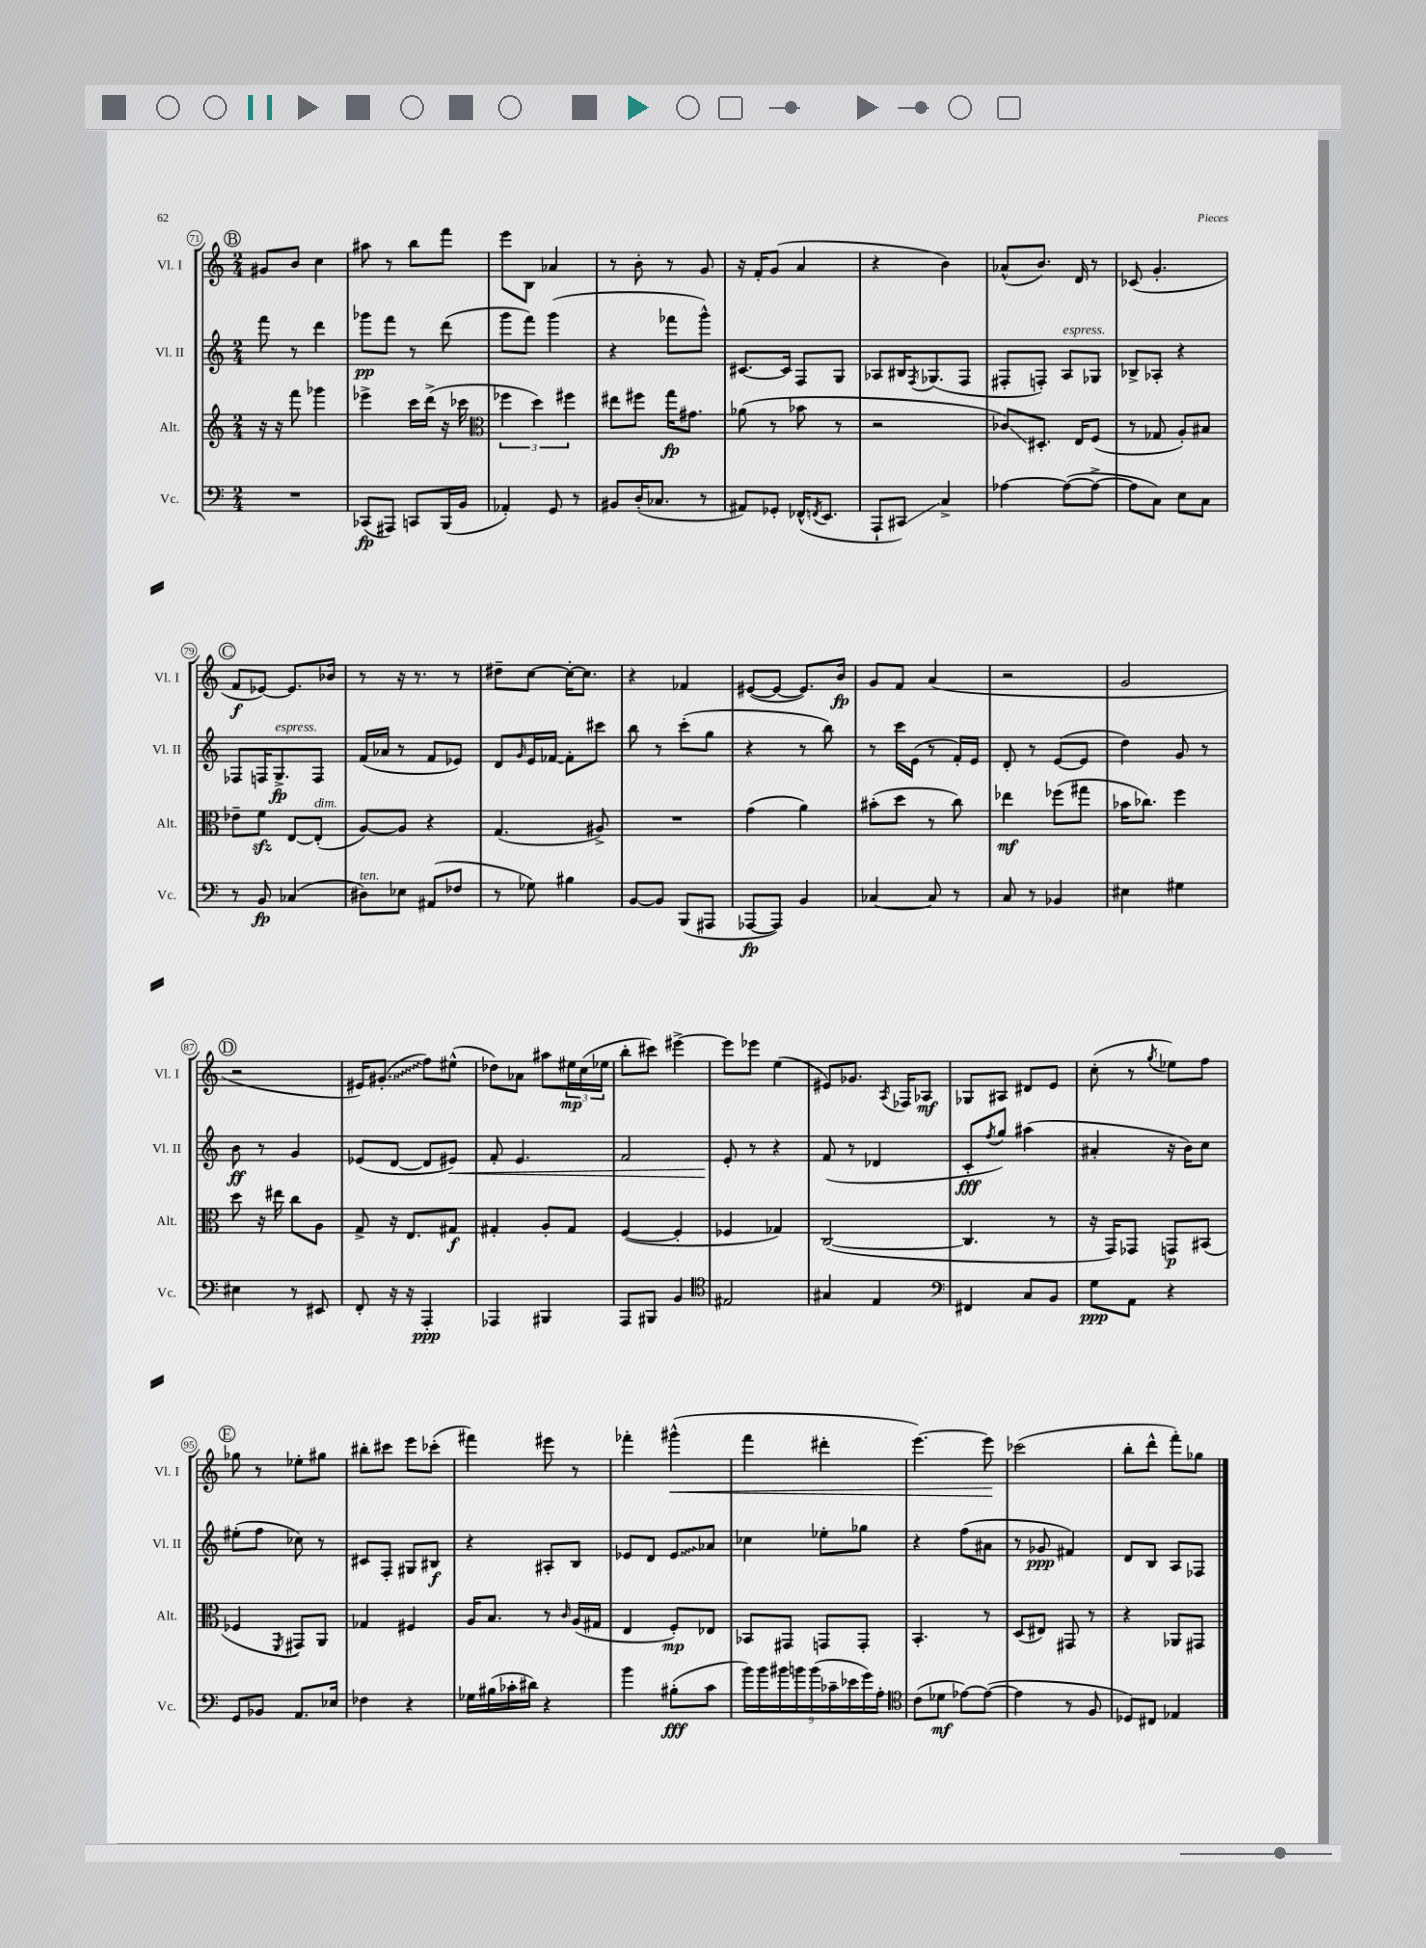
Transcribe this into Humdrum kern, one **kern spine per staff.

**kern	**kern	**kern	**kern
*staff4	*staff3	*staff2	*staff1
*clefF4	*clefG2	*clefG2	*clefG2
*k[]	*k[]	*k[]	*k[]
*M2/4	*M2/4	*M2/4	*M2/4
2r	16r	8fff\	8g#/L
.	16r	.	.
.	8fff\	8r	8b/J
.	4ggg-\	4ddd\	4cc\
=	=	=	=
(8CC-/L	4eee-^\	8ggg-\L	8aa#\
8AAA#/J)	.	8fff\J	8r
8CC/L	16ccc\LL	8r	8bb\L
.	(16ddd^\JJ	.	.
(16BBB/L	16r	(8ddd\	8fff\J
16BB/JJ	16ccc-\	.	.
=	=	=	=
*	*clefC3	*	*
4AA-'/)	6ff-\	8ggg\L	8eee\L
.	.	8fff\J)	8B\J
.	6dd\)	.	.
8GG/	.	(4ggg\	4a-/
.	6ff#\	.	.
8r	.	.	.
=	=	=	=
8BB#/L	8ee#\L	4r	8r
(16D'/K	8ff#\J	.	8b'\
8.C-/J	.	.	.
.	16gg\LK	8fff-\L	8r
.	8.g#\J	.	.
8r	.	8ggg^^\J)	8g/
=	=	=	=
8AA#/L)	(8a-\	[8.c#/L	16r
.	.	.	16f'/LK
8GG-'/J	8r	.	(8g/J
.	.	16c#/]Jk	.
(16FF-^^/LK	8b-\	8F/L	4a/
8qFF/	.	.	.
8.EE/J	.	.	.
.	8r	8G/J	.
=	=	=	=
8AAA`/L	2r	8A-/L	4r
8CC#/J)	.	16B#/K	.
.	.	8qF/	.
.	.	(8.G-/	.
4C^/	.	.	4b\)
.	.	8F/J	.
=	=	=	=
[4A-\	8c-/L)	8F#'/L	(8a-^^/L
.	8.D#'/J	8F'/J)	8.b/J)
(8A-\_L	.	8A/L	.
.	16E/LK	.	16d/
8A-^\_J	(8F/J	8G-/J	8r
=	=	=	=
8A-\]L	8r	8B-^/L	(8c-/
8C\J)	8G-/	8A-'/J	4.g'/
8E\L	8A'/L)	4r	.
8C\J	8B#/J	.	.
=	=	=	=
8r	8e-~\L	8F-/L	8f/L
8BB/	8f\J	16F/K	[8e-/J)
.	.	8.G^/	.
(4C-/	[8E/L	.	8.e-/]L
.	(8E'/]J	8F/J	.
.	.	.	16b-/Jk
=	=	=	=
8D#\L)	[8A/L)	(16f/LL	8r
.	.	16a-/JJ	.
8E-\J	8A/]J	8r	16r
.	.	.	8.r
(8AA#/L	4r	8f/L	.
8F-/J	.	8e-/J)	8r
=	=	=	=
8r	(4.G/	8d/L	8dd#~\L
.	.	16qqg/	.
8G-\)	.	16e/L	[8cc\J
.	.	[16f-/JJ	.
4B#\	.	8f-'\]L	16cc'\_LK
.	.	.	8.cc\]J
.	8A#^/)	8ccc#\J	.
=	=	=	=
[8BB/L	2r	8bb\	4r
8BB/]J	.	8r	.
(8BBB/L	.	(8ccc'\L	4f-/
8AAA#/J	.	8gg\J	.
=	=	=	=
[8AAA-/L	(4g\	4r	([8e#/L
8AAA-/]J)	.	.	8e#/_J
4BB/	4a\)	8r	8.e#/]L)
.	.	8bb\)	.
.	.	.	16b/Jk
=	=	=	=
[4C-/	(8b#'\L	8r	8g/L
.	8dd\J	16ccc\LL	8f/J
.	.	(16e\JJ	.
8C-/]	8r	8r	(4a/
8r	8cc\)	16f'/LL)	.
.	.	16e/JJ	.
=	=	=	=
8C/	4ee-\	8d'/	2r
8r	.	8r	.
4BB-/	(8ff-\L	([8e/L	.
.	8gg#\J	8e/]J	.
=	=	=	=
4E#\	16b-\LK	4dd\)	2g/
.	8.cc-\J)	.	.
4G#\	4ff\	8g/	.
.	.	8r	.
=	=	=	=
4E#\	8dd\	8b\	2r
.	16r	8r	.
.	16ee#\	.	.
8r	8cc\L	4g/	.
8EE#/	8A\J	.	.
=	=	=	=
8FF'/	8G^/	(8e-/L	16e#/LK)
.	.	.	(8.g#'/J
16r	16r	[8d/J	.
16r	8.E/L	.	.
4AAA'/	.	8d/]L	8ff\L)
.	8G#/J	8e#/J)	(8ee#^^\J
=	=	=	=
4AAA-/	4G#'/	8f'/	8dd-\L)
.	.	4.e/	8a-\J
4BBB#/	8A'/L	.	8aa#\L
.	8G#/J	.	24ee#\L
.	.	.	(24cc\
.	.	.	24ee-\JJ
=	=	=	=
8AAA/L	([4F/	2f/	8bb'\L
8BBB#/J	.	.	8ccc#\J)
4BB/	4F'/]	.	[4eee#^\
=	=	=	=
*clefC4	*	*	*
2E#/	4F-/	8e'/	8eee#\]L
.	.	8r	8eee-\J
.	4G-/)	4r	(4ee\
=	=	=	=
4G#/	([2C/	(8f/	8e#/L)
.	.	8r	8.g-/J
4E/	.	4d-/	.
.	.	.	8qA/
.	.	.	16F-/LK
.	.	.	8A-/J
=	=	=	=
*clefF4	*	*	*
4FF#/	4.C/]	8c'/L	8G-/L
.	.	8qff/	.
.	.	8gg/J)	8A#/J
8C/L	.	(4aa#\	8d#/L
8BB/J	8r	.	8e/J
=	=	=	=
8G\L	16r	4a#'/	(8cc'\
.	16GG/LK)	.	.
8AA\J	8GG-/J	.	8r
.	.	.	8qgg/
4r	8GG/L	16r	8ee-\L)
.	.	16b\LK)	.
.	(8BB#/J	8cc\J	8ff\J
=	=	=	=
8GG/L	4F-/	(8ee#'\L	8gg-\
8BB-/J	.	8ff\J	8r
.	8qFF/	.	.
8.AA/L	8GG#/L)	8cc-\)	8ee-'\L
.	8AA/J	8r	8gg#\J
16E-/Jk	.	.	.
=	=	=	=
4F-\	4G-/	8c#/L	8bb#'\L
.	.	8F'/J	8ccc#\J
4r	4F#/	8G#/L	8eee\L
.	.	8B#/J	(8ccc-'\J
=	=	=	=
16G-\LL	16A/LK	4r	4fff#\)
(16B#\	8.B/J	.	.
16c-'\	.	.	.
16d#\JJ)	.	.	.
4r	8r	8A#'/L	8eee#\
.	16qqc/	.	.
.	(16A/LL	8B/J	8r
.	16G#/JJ	.	.
=	=	=	=
4b\	4E/	8e-/L	4fff-'\
.	.	8d/J	.
(8B#'\L	8F'/L)	8e-/L	(4ggg#^^\
8c\J	8E-/J	8a-/J	.
=	=	=	=
18b\LL)	8BB-/L	4cc-\	4fff\
18b\	.	.	.
18b#\	.	.	.
.	8GG#/J	.	.
18b\	.	.	.
(18b\	.	.	.
.	8GG/L	8ee-'\L	4ddd#'\
18c-~\	.	.	.
18e-\	.	.	.
.	8GG'/J	8gg-\J	.
18g\)	.	.	.
18A'\JJ	.	.	.
=	=	=	=
*clefC4	*	*	*
(8c\L	4.BB'/	4r	[4.eee\)
8d-\J	.	.	.
[8e-\L)	.	(8ff\L	.
(8e-\_J	8r	8a#\J	8eee\]
=	=	=	=
4e-\]	(8D/L	8r	(2ccc-\
.	8E#/J)	8g-/	.
8r	8GG#/	4f#/)	.
8F/	8r	.	.
=	=	=	=
8D-/L)	4r	8d/L	8bb'\L
8C#/J	.	8B/J	8ddd^^\J
4E-/	8AA-/L	8A/L	8fff'\L)
.	8GG#/J	8F-/J	8gg-\J
==	==	==	==
*-	*-	*-	*-
